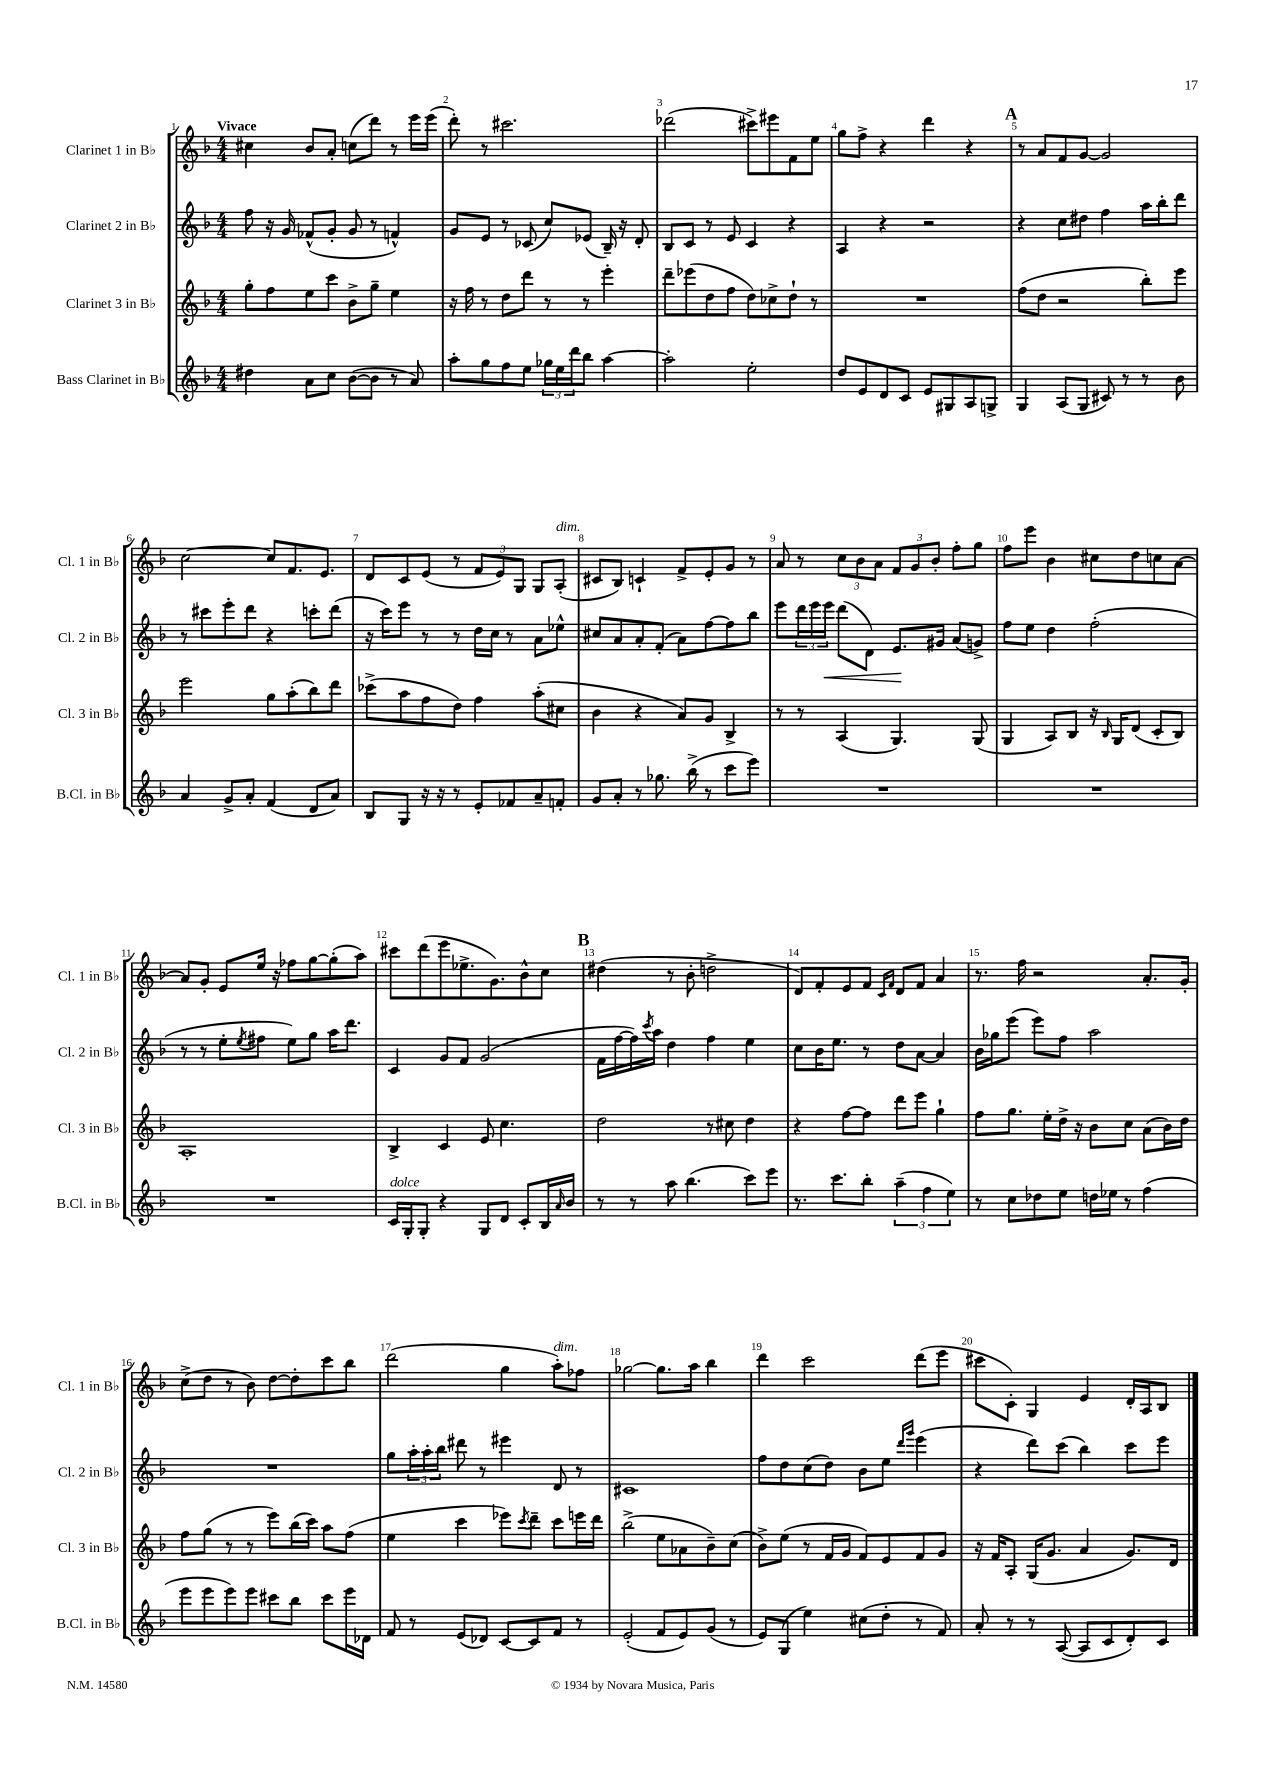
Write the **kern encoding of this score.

**kern	**kern	**kern	**dynam	**kern
*part4	*part3	*part2	*part2	*part1
*staff4	*staff3	*staff2	*staff2	*staff1
*I"Bass Clarinet in B♭	*I"Clarinet 3 in B♭	*I"Clarinet 2 in B♭	*	*I"Clarinet 1 in B♭
*I'B.Cl. in B♭	*I'Cl. 3 in B♭	*I'Cl. 2 in B♭	*	*I'Cl. 1 in B♭
*clefG2	*clefG2	*clefG2	*	*clefG2
*k[b-]	*k[b-]	*k[b-]	*	*k[b-]
*M4/4	*M4/4	*M4/4	*	*M4/4
=1	=1	=1	=1	=1
!	!	!	!	!LO:TX:a:B:t=Vivace
4dd#X\	8gg'\L	8ff\	.	4cc#X\
.	8ff\	16r	.	.
.	.	16g/	.	.
8a\L	8ee\	(8f-X^^/L	.	8b-/L
8cc\J	8ccc\J	8g'/J	.	8a'/J
([8b-\L	8b-^\L	8g/	.	(8ccn\L
8b-\J]	8gg~\J	8r	.	8ddd\J)
8r	4ee\	4fn^^/)	.	8r
8a/)	.	.	.	16eee\LL
.	.	.	.	(16eee\JJ
=2	=2	=2	=2	=2
8aa'\L	16r	8g/L	.	8ddd'\)
.	16ff\	.	.	.
8gg\	8r	8e/J	.	8r
8ff\	8dd\L	8r	.	2.ccc#X\
8ee\J	8ddd\J	(8c-X/	.	.
24gg-X\LL	8r	8cc/L)	.	.
24ee\	.	.	.	.
24ddd\J	.	.	.	.
8bb-\J	8r	(8e-X/J	.	.
[4aa\	4eee'\	16B-~/)	.	.
.	.	16r	.	.
.	.	8d'/	.	.
=3	=3	=3	=3	=3
2aa'\]	8ddd~\L	8B-/L	.	(2ddd-X\
.	(8eee-X\	8c/J	.	.
.	8dd\	8r	.	.
.	8ff\J	8e/	.	.
2ee'\	8dd\L)	4c/	.	8ccc#X^\L)
.	8cc-X^\	.	.	8eee#X\
.	8dd`\J	4r	.	8f\
.	8r	.	.	8ee\J
=4	=4	=4	=4	=4
8dd/L	1r	4A/	.	8gg\L
8e/	.	.	.	8ff^\J
8d/	.	4r	.	4r
8c/J	.	.	.	.
8e/L	.	2r	.	4ddd\
8G#X/	.	.	.	.
8A/	.	.	.	4r
8Gn^/J	.	.	.	.
!!LO:REH:place=s1:t=A
=5	=5	=5	=5	=5
4G/	(8ff\L	4r	.	8r
.	8dd\J	.	.	8a/L
(8A/L	2r	8cc\L	.	8f/
8G/J	.	8dd#X\J	.	[8g/J
8c#X/)	.	4ff\	.	2g/]
8r	.	.	.	.
8r	8bb-'\L)	16aa\LL	.	.
.	.	16bb-'\J	.	.
8b-\	8eee\J	8ddd\J	.	.
!!LO:LB:g=z
=6	=6	=6	=6	=6
4a/	2eee\	8r	.	[2cc\
.	.	8ccc#X\L	.	.
8g^/L	.	8eee'\	.	.
8a'/J	.	8ddd\J	.	.
(4f/	8gg\L	4r	.	8cc/L]
.	(8aa'\	.	.	8.f/
8d/L	8bb-\)	8cccn'\L	.	.
.	.	.	.	8.e/J
8a/J)	8ddd\J	(8ddd\J	.	.
=7	=7	=7	=7	=7
8B-/L	(8ccc-X^\L	16r	.	8d/L
.	.	16ccc\KL)	.	.
8G/J	8aa\	8eee\J	.	8c/
16r	8ff\	8r	.	(8e/J
16r	.	.	.	.
8r	8dd\J)	8r	.	8r
8e'/L	4ff\	16dd\LL	.	12f/L
.	.	16cc\JJ	.	.
.	.	.	.	12e/)
8f-X/	.	8r	.	.
.	.	.	.	12G/J
8a~/	(8aa'\L	8a\L	.	8G/L
!	!	!	!	!LO:TX:a:i:t=dim.
8fn'/J	8cc#X\J	8ee-X^^\J	.	(8A'/J
=8	=8	=8	=8	=8
8g/L	4b-\	8cc#X/L	.	8c#X/L
8a'/J	.	8a/	.	8B-/J)
8r	4r	8a'/	.	4cn`/
8.gg-X\	.	(8f'/J	.	.
.	8a/L)	8a\L)	.	8f^/L
(16bb-^\	.	.	.	.
8r	8g/J	[8ff\	.	8e'/
8ccc\L	4B-^/	8ff\]	.	8g/J
8eee\J)	.	8bb-\J	.	8r
=9	=9	=9	=9	=9
1r	8r	8eee\L	.	8a/
.	8r	24ddd\L	.	8r
.	.	24eee\	.	.
!	!	!	!LO:HP:b	!
.	.	24eee\JJ	<	.
.	(4A/	(8ddd\L	.	12cc\L
.	.	.	.	12b-\
.	.	8d\J)	.	.
.	.	.	.	12a\J
.	4.G/)	8.e/L	.	12f/L
.	.	.	.	12g/
.	.	.	.	12b-'/J
.	.	16g#X/Jk	[	.
.	.	(8a/L	.	8ff'\L
.	(8G/	8gn^/J)	.	8gg\J
=10	=10	=10	=10	=10
1r	4G/	8ff\L	.	8ff\L
.	.	8ee\J	.	8eee\J
.	8A/L)	4dd\	.	4b-\
.	8B-/J	.	.	.
.	16r	(2ff'\	.	8cc#X\L
.	16qqB-/	.	.	.
.	16G/KL	.	.	.
.	(8d/J	.	.	8dd\
.	8c'/L	.	.	8ccn\
.	8B-/J)	.	.	[8a\J
!!LO:LB:g=z
=11	=11	=11	=11	=11
1r	1A'	8r	.	8a/L]
.	.	8r	.	8g'/J
.	.	8ee'\L	.	8e/L
.	.	8qee/	.	.
.	.	8ff#X\J	.	16ee/Jk
.	.	.	.	16r
.	.	8ee\L)	.	8ff-X\L
.	.	8gg\J	.	[8gg\
.	.	16aa\KL	.	(8gg'\]
.	.	8.ddd\J	.	.
.	.	.	.	8aa\J)
=12	=12	=12	=12	=12
!LO:TX:a:i:t=dolce	!	!	!	!
16c/LL	4B-^/	4c/	.	8ccc#X\L
16G'/J	.	.	.	.
8G'/J	.	.	.	(8ddd\
4r	4c/	8g/L	.	8eee\
.	.	8f/J	.	8.ee-X^\
8G/L	8e/	(2g/	.	.
.	.	.	.	8.g\)
8d/J	4.cc\	.	.	.
8c'/L	.	.	.	8b-^^\
16B-/L	.	.	.	8cc\J
16qqa/	.	.	.	.
16b-/JJ	.	.	.	.
!!LO:REH:place=s1:t=B
=13	=13	=13	=13	=13
8r	2dd\	16f\LL	.	(4dd#X\
.	.	[16ff\	.	.
8r	.	16ff\])	.	.
.	.	8qccc/	.	.
.	.	16aa\JJ	.	.
8aa\	.	4dd\	.	8r
(4.bb-\	.	.	.	8b-'\
.	8r	4ff\	.	2ddn^\
.	8cc#X\	.	.	.
8ccc\L)	4dd\	4ee\	.	.
8eee\J	.	.	.	.
=14	=14	=14	=14	=14
8.r	4r	8cc\L	.	8d/L)
.	.	16b-\K	.	8f'/
8.ccc\L	.	8.ee\J	.	.
.	[8ff\L	.	.	8e/
8bb-'\J	8ff\J]	8r	.	8f/J
.	.	.	.	16qqc/LL
.	.	.	.	16qqf/JJ
(6aa~\	8ddd\L	8dd\L	.	8d/L
.	8eee\J	[8a\J	.	8f/J
6ff\	.	.	.	.
.	4gg`\	4a/]	.	4a/
6ee\)	.	.	.	.
=15	=15	=15	=15	=15
8r	8ff\L	16b-\LL	.	8.r
.	.	16gg-X\J	.	.
8cc\L	8.gg\J	(8eee\J	.	.
.	.	.	.	16ff\
8dd-X\	.	8eee\L)	.	2r
.	16ee'\LL	.	.	.
8ee\J	16dd^\JJ	8ff\J	.	.
.	16r	.	.	.
16ddn\LL	8b-\L	2aa\	.	.
16ee-X\JJ	.	.	.	.
8r	8cc\J	.	.	.
(4ff\	(8a\L	.	.	8.a'/L
.	16b-\L)	.	.	.
.	16dd\JJ	.	.	16g'/Jk
!!LO:LB:g=z
=16	=16	=16	=16	=16
8eee\L	8ff\L	1r	.	(8cc^\L
8eee\	(8gg\J	.	.	8dd\J
8eee\)	8r	.	.	8r
8eee\J	8r	.	.	8b-\)
8ccc#X\L	8eee\L)	.	.	[8dd\L
8bb-\J	(16bb-\L	.	.	8dd'\]
.	16ccc\JJ)	.	.	.
8ccc#\L	8aa\L	.	.	8ccc\
16eee\L	(8ff\J	.	.	8bb-\J
16d-X\JJ	.	.	.	.
=17	=17	=17	=17	=17
8f/	4ee\	8gg\L	.	(2ddd\
8r	.	24aa'\L	.	.
.	.	24aa'\	.	.
.	.	24bb-\JJ	.	.
(8e/L	4ccc\	8ddd#X\	.	.
8d-X/J)	.	8r	.	.
[8c/L	8eee-X\L)	4eee#X\	.	4gg\
.	8qccc/	.	.	.
8c/]	8ddd~\J	.	.	.
!	!	!	!	!LO:TX:a:i:t=dim.
8f/J	8ccc\L	8d/	.	8aa'\L)
8r	16eeen\L	8r	.	8ff-X\J
.	16ddd\JJ	.	.	.
=18	=18	=18	=18	=18
(2e'/	(2bb-^\	1c#X	.	[2gg-X\
8f/L	8ee\L	.	.	8.gg-\L]
8e/)	8a-X\	.	.	.
.	.	.	.	16aa\Jk
(8g/J	8b-~\)	.	.	4bb-\
8r	(8cc\J	.	.	.
=19	=19	=19	=19	=19
8e/L)	8b-^\L)	8ff\L	.	4ddd\
(8G/J	(8ee\J	8dd\	.	.
4ee\)	8r	(8cc\	.	2ccc\
.	16f/LL	8dd\J)	.	.
.	16g/JJ	.	.	.
(8cc#X\L	8f/L)	8b-\L	.	.
8dd'\J	8e/	8ee\J	.	.
.	.	16qqddd/LL	.	.
.	.	16qqggg/JJ	.	.
8r	8f/	(4eee\	.	(8ddd\L
8f/)	8g/J	.	.	8eee\J
=20	=20	=20	=20	=20
8a'/	16r	4r	.	8ccc#X\L
.	16f/KL	.	.	.
8r	8A'/J	.	.	8c'\J)
8r	(16G/KL	8ddd\L)	.	4G/
.	8.g/J	.	.	.
([8A/	.	(8ccc\J	.	.
8A/L]	4a/	4bb-\)	.	4e/
8c/	.	.	.	.
8d'/)	8.g/L)	8ccc\L	.	16d'/LL
.	.	.	.	16A/J
8c/J	.	8eee\J	.	8B-/J
.	16d/Jk	.	.	.
==	==	==	==	==
*-	*-	*-	*-	*-
